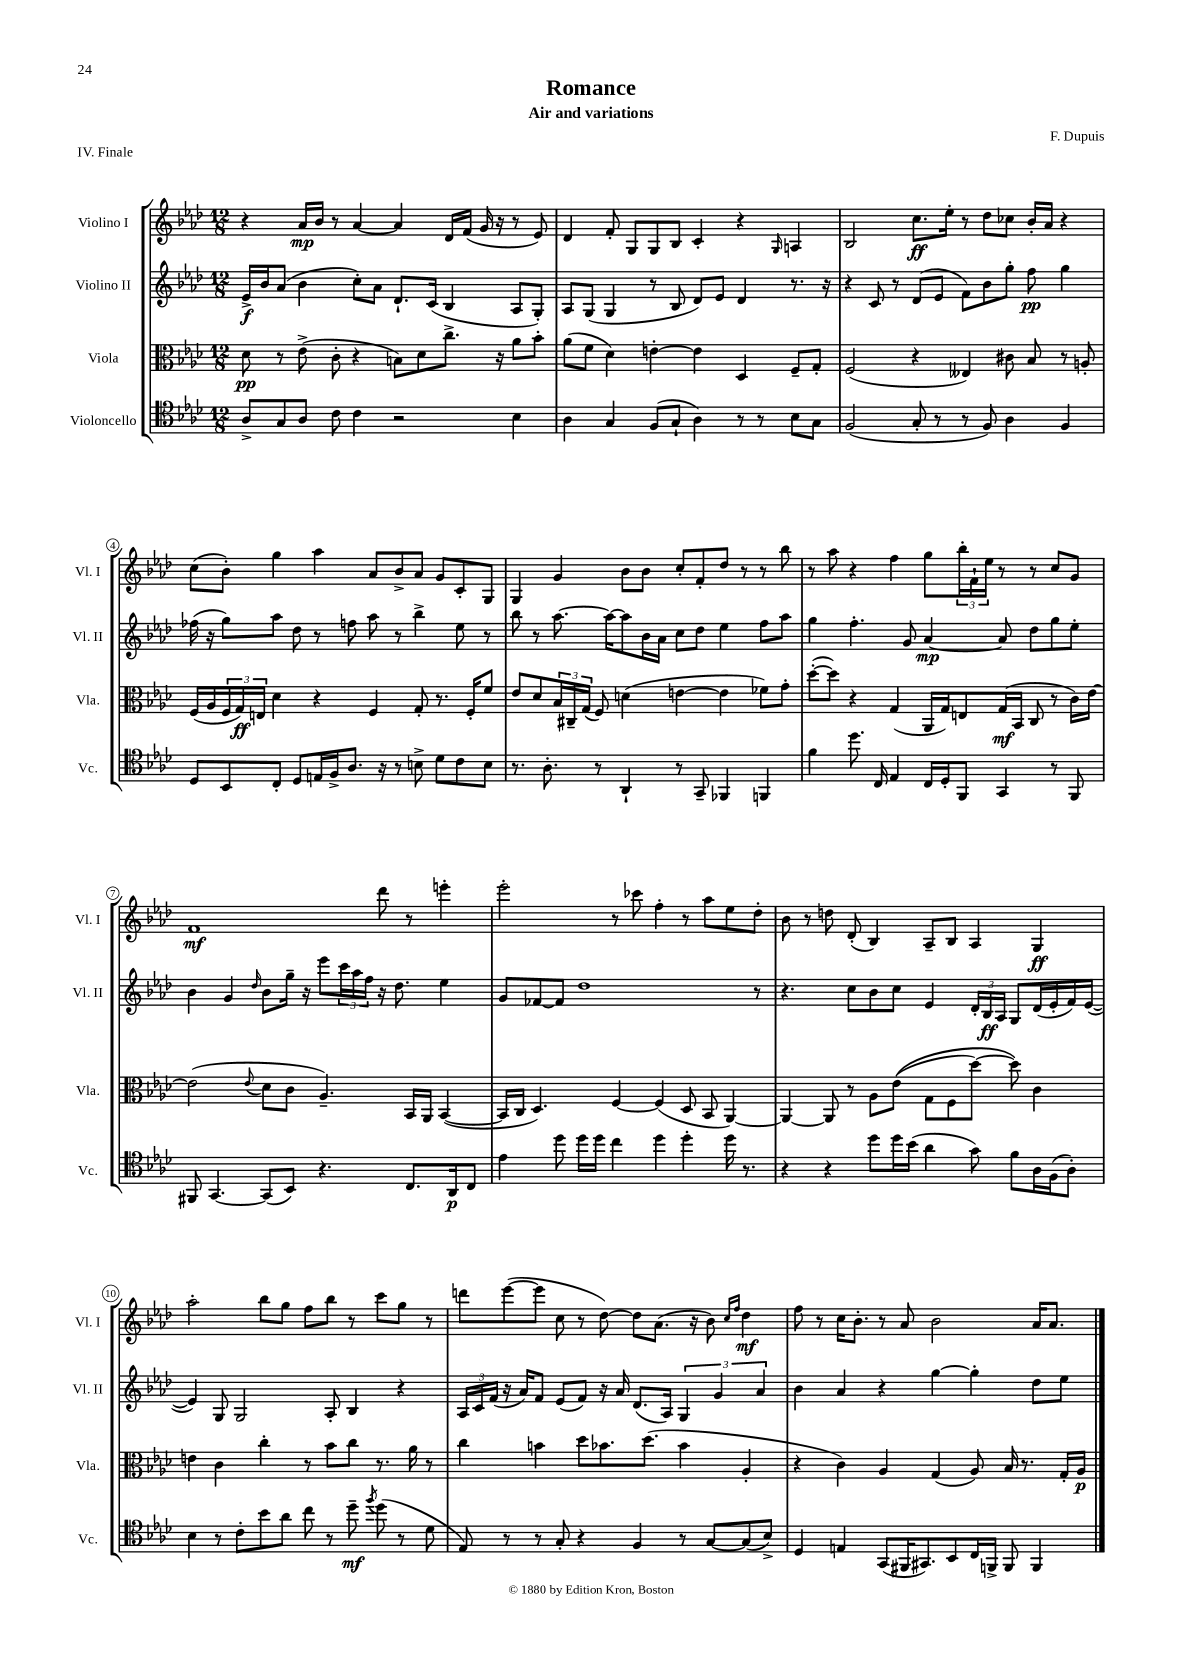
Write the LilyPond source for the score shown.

\header { title = "Romance" composer = "F. Dupuis" subtitle = "Air and variations" piece = "IV. Finale" }
<<
\new StaffGroup <<
\new Staff = "s0" \with { instrumentName = "Violino I" shortInstrumentName = "Vl. I" } {
    \clef treble \key aes \major \numericTimeSignature \time 12/8
    r4 aes'16\mp bes'16 r8 aes'4~ aes'4 des'16 f'16( g'16 r16 r8 ees'8) |
    des'4 f'8-. g8 g8 bes8 c'4-. r4 \grace { g16 } a4 |
    bes2 c''8.\ff ees''16-. r8 des''8 ces''8 bes'16-. aes'16 r4 |
    c''8( bes'8-.) g''4 aes''4 aes'8 bes'8-> aes'8 g'8 c'8-. g8 |
    g4 g'4 bes'8 bes'8 c''8-. f'8-. des''8 r8 r8 bes''8 |
    r8 aes''8 r4 f''4 g''8 \tuplet 3/2 { bes''16-. f'16-! ees''16 } r8 r8 c''8 g'8 |
    f'1\mf des'''8 r8 e'''4-. |
    ees'''2-. r8 ces'''8 f''4-. r8 aes''8 ees''8 des''8-. |
    bes'8 r8 d''8 des'8-.( bes4) aes8-- bes8 aes4 g4\ff |
    aes''2-. bes''8 g''8 f''8 bes''8 r8 c'''8 g''8 r8 |
    d'''8 ees'''8~( ees'''8 c''8 r8 des''8~) des''8 aes'8.( r16 bes'8) \grace { c''16 f''16 } des''4\mf |
    f''8 r8 c''16 bes'8.-. r8 aes'8 bes'2 aes'16 aes'8. \bar "|." |
}
\new Staff = "s1" \with { instrumentName = "Violino II" shortInstrumentName = "Vl. II" } {
    \clef treble \key aes \major \numericTimeSignature \time 12/8
    ees'16->\f bes'16 aes'8( bes'4 c''8-.) aes'8 des'8.-! c'16( bes4 aes8 g8-.) |
    aes8 g8( g4 r8 bes8 des'8) ees'8 des'4 r8. r16 |
    r4 c'8 r8 des'8( ees'8 f'8) bes'8 g''8-. f''8\pp g''4 |
    fes''16( r16 g''8) aes''8 des''8 r8 f''8 aes''8 r8 bes''4-> ees''8 r8 |
    bes''8 r8 aes''8.~ aes''16~ aes''8 bes'16 aes'16 c''8 des''8 ees''4 f''8 aes''8 |
    g''4 f''4.-. g'8 aes'4~\mp aes'8 des''8 g''8 ees''8-. |
    bes'4 g'4 \grace { des''16 } bes'8 g''16-- r16 ees'''8 \tuplet 3/2 { c'''16 aes''16 f''16 } r16 des''8. ees''4 |
    g'8 fes'8~ fes'8 des''1 r8 |
    r4. c''8 bes'8 c''8 ees'4 \tuplet 3/2 { des'16-. bes16\ff aes16 } g8 des'16( ees'16-. f'16) ees'16~( |
    ees'4) g8 g2 aes8-. bes4 r4 |
    \tuplet 3/2 { aes16 c'16 f'16( } r16 aes'16) f'8 ees'8( f'8) r16 aes'16 des'8.( aes16) \tuplet 3/2 { g4 g'4 aes'4 } |
    bes'4 aes'4 r4 g''4~ g''4-. des''8 ees''8 \bar "|." |
}
\new Staff = "s2" \with { instrumentName = "Viola" shortInstrumentName = "Vla." } {
    \clef alto \key aes \major \numericTimeSignature \time 12/8
    des'8\pp r8 ees'8->( c'8-. r4 b8) des'8 c''8.-> r16 aes'8 bes'8-. |
    aes'8( f'8 des'4) e'4~-. e'4 des4 f8-- g8-. |
    f2( r4 eeses4) cis'8 bes8 r8 a8-. |
    f16( aes16 \tuplet 3/2 { f16 g16\ff) e16 } des'4 r4 f4 g8-. r8. f16-. f'8 |
    ees'8 des'8 \tuplet 3/2 { bes16 cis16-- g16( } f8) d'4( e'4~ e'4 fes'8) g'8-. |
    des''8~-.( des''8) r4 g4( aes,16 g16) e8 g16\mf( bes,16 c8 r8 c'16) ees'16~ |
    ees'2( \appoggiatura { ees'8 } des'8 c'8 aes4.--) bes,16 aes,16 bes,4~( |
    bes,16 c16 des4.) f4~ f4( des8 bes,8 aes,4~) |
    aes,4~ aes,8 r8 aes8 ees'8(\( g8 f8 des''8~) des''8\) c'4 |
    e'4 c'4 c''4-. r8 bes'8 c''8 r8. aes'16 r8 |
    c''4 b'4 des''8 bes'8. des''8.( bes'4 aes4-. |
    r4 c'4) aes4 g4( aes8) bes16 r8. g16-. aes16\p \bar "|." |
}
\new Staff = "s3" \with { instrumentName = "Violoncello" shortInstrumentName = "Vc." } {
    \clef tenor \key aes \major \numericTimeSignature \time 12/8
    aes8-> g8 aes8 c'8 c'4 r2 bes4 |
    aes4 g4 f8( g8-! aes4) r8 r8 bes8 g8 |
    f2( g8-. r8 r8 f8) aes4 f4 |
    des8 bes,8 c8-. des8 e16 f16-> aes8. r16 r8 b8-> des'8 c'8 b8 |
    r8. aes8.-. r8 aes,4-! r8 g,8-- fes,4 f,4 |
    f'4 des''8. c16 ees4 c16 des16-. f,8 g,4 r8 f,8 |
    fis,8 g,4.~ g,8( bes,8) r4. c8. aes,16\p c8 |
    ees'4 des''8 des''16 des''16 c''4 des''4 des''4-. des''16 r8. |
    r4 r4 des''8 des''16 bes'16( aes'4 g'8) f'8 aes16 f16( aes8-.) |
    bes4 r8 c'8-. bes'8 aes'8 c''8 r8 des''8--\mf \acciaccatura { f''8 } des''8( r8 des'8 |
    ees8) r8 r8 g8-. r4 f4 r8 g8~ g8( bes8->) |
    des4 e4 g,8( fis,16 gis,8.) bes,8 c16 f,16-> f,8 f,4 \bar "|." |
}
>>
>>
\layout { \context { \Score \override BarNumber.stencil = #(make-stencil-circler 0.1 0.3 ly:text-interface::print) } }
